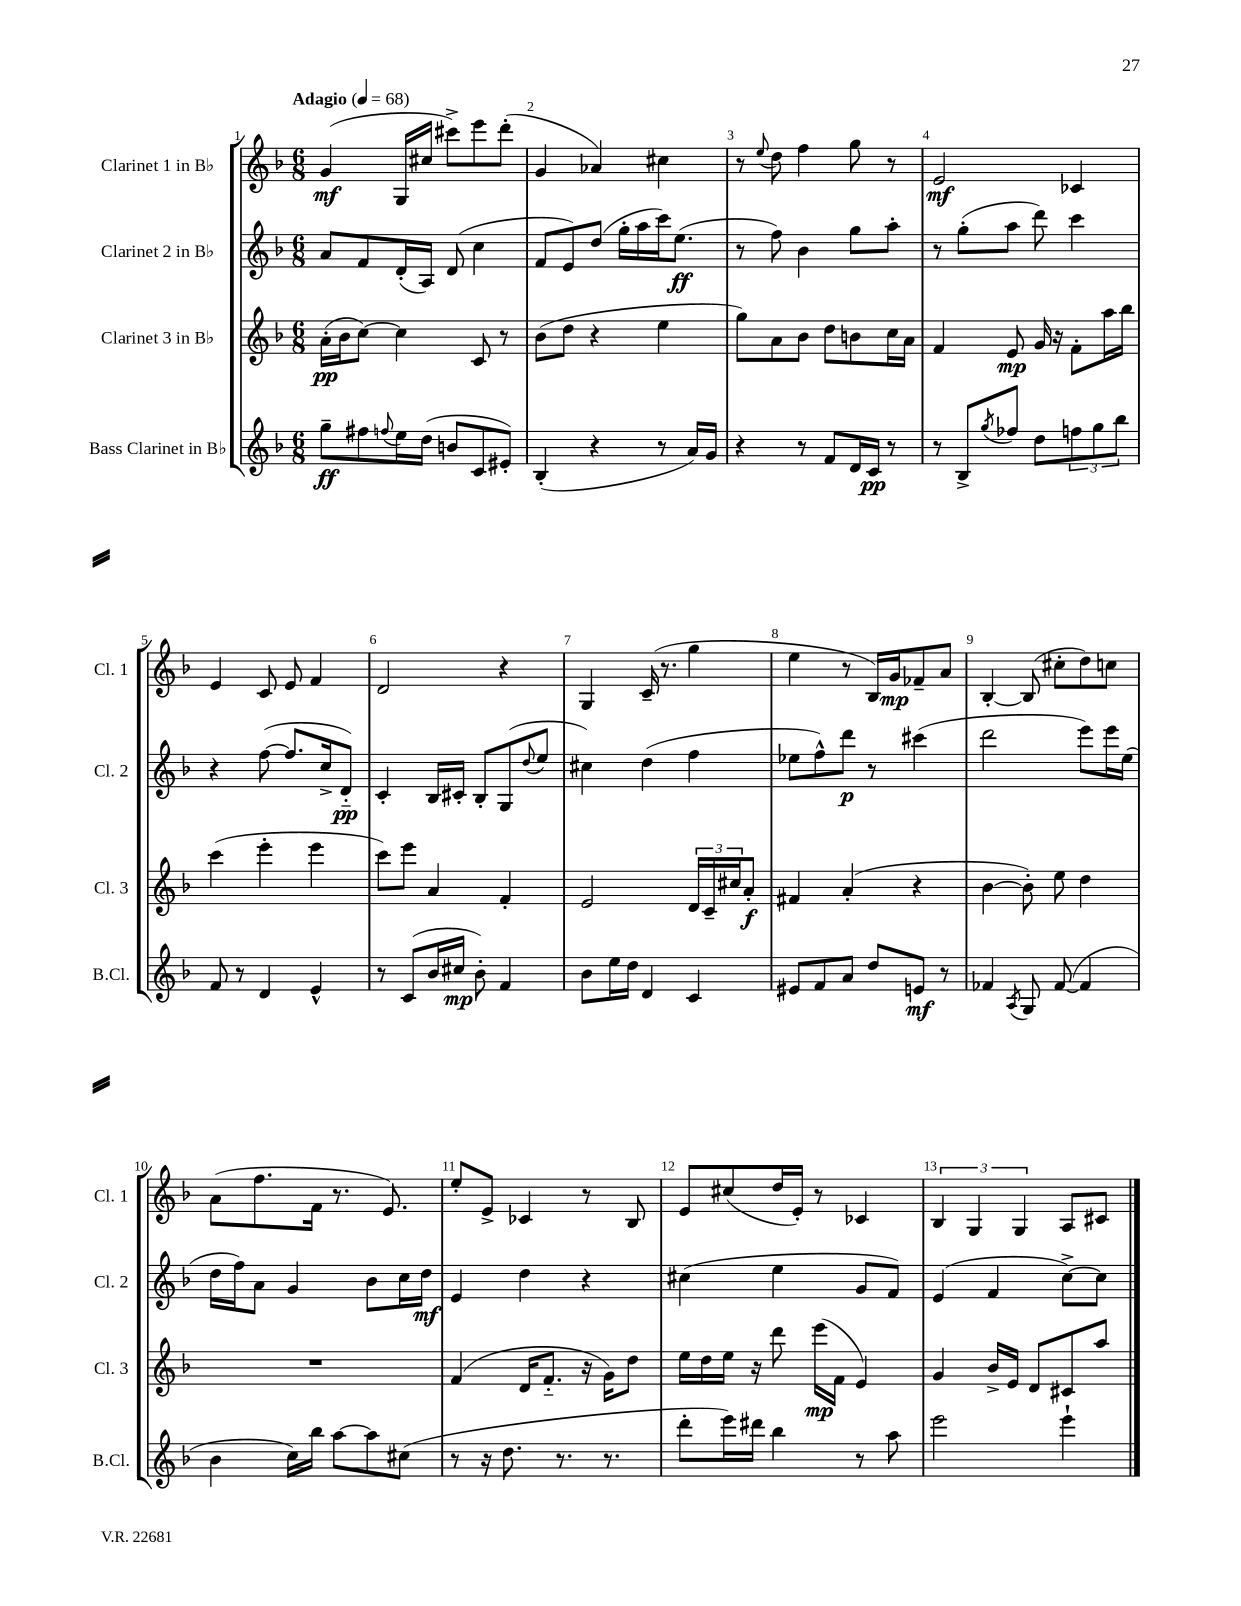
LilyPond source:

<<
\new StaffGroup <<
\new Staff = "s0" \with { instrumentName = "Clarinet 1 in Bb" shortInstrumentName = "Cl. 1" } {
    \clef treble \key f \major \numericTimeSignature \time 6/8 \tempo "Adagio" 4 = 68
    g'4\mf( g16 cis''16 cis'''8->) e'''8 d'''8-.( |
    g'4 aes'4) cis''4 |
    r8 \appoggiatura { e''8 } d''8 f''4 g''8 r8 |
    e'2\mf ces'4 |
    e'4 c'8 e'8 f'4 |
    d'2 r4 |
    g4 c'16--( r8. g''4 |
    e''4 r8 bes16) g'16\mp fes'8-- a'8 |
    bes4~-. bes8( cis''8-. d''8) c''8 |
    a'8( f''8. f'16 r8. e'8.) |
    e''8-. e'8-> ces'4 r8 bes8 |
    e'8 cis''8( d''16 e'16-.) r8 ces'4 |
    \tuplet 3/2 { bes4 g4 g4 } a8 cis'8 \bar "|." |
}
\new Staff = "s1" \with { instrumentName = "Clarinet 2 in Bb" shortInstrumentName = "Cl. 2" } {
    \clef treble \key f \major \numericTimeSignature \time 6/8
    a'8 f'8 d'16-.( a16) d'8( c''4 |
    f'8 e'8) d''8( g''16-. a''16 c'''16) e''8.\ff( |
    r8 f''8) bes'4 g''8 a''8-. |
    r8 g''8-.( a''8 d'''8) c'''4 |
    r4 f''8~( f''8. c''16-> d'8-_\pp) |
    c'4-. bes16 cis'16-. bes8-. g8( \appoggiatura { d''8 } e''8 |
    cis''4) d''4( f''4 |
    ees''8 f''8-^) d'''8\p r8 cis'''4( |
    d'''2 e'''8) e'''16 e''16( |
    d''16 f''16) a'8 g'4 bes'8 c''16 d''16\mf |
    e'4 d''4 r4 |
    cis''4( e''4 g'8 f'8) |
    e'4( f'4 c''8~->) c''8 \bar "|." |
}
\new Staff = "s2" \with { instrumentName = "Clarinet 3 in Bb" shortInstrumentName = "Cl. 3" } {
    \clef treble \key f \major \numericTimeSignature \time 6/8
    a'16-.\pp( bes'16 c''8~) c''4 c'8 r8 |
    bes'8( d''8 r4 e''4 |
    g''8) a'8 bes'8 d''8 b'8 c''16 a'16 |
    f'4 e'8\mp g'16 r16 f'8-. a''16 bes''16 |
    c'''4( e'''4-. e'''4 |
    c'''8) e'''8 a'4 f'4-. |
    e'2 \tuplet 3/2 { d'16 c'16-- cis''16 } a'8-.\f |
    fis'4 a'4-.( r4 |
    bes'4~ bes'8-.) e''8 d''4 |
    R2. |
    f'4( d'16 f'8.-_ r16 g'16) d''8 |
    e''16 d''16 e''16 r16 d'''8 e'''16\mp( f'16 e'4) |
    g'4 bes'16-> e'16 d'8 cis'8 a''8 \bar "|." |
}
\new Staff = "s3" \with { instrumentName = "Bass Clarinet in Bb" shortInstrumentName = "B.Cl." } {
    \clef treble \key f \major \numericTimeSignature \time 6/8
    g''8--\ff fis''8 \appoggiatura { f''8 } e''16 d''16( b'8 c'8 eis'8-.) |
    bes4-.( r4 r8 a'16) g'16 |
    r4 r8 f'8 d'16 c'16\pp r8 |
    r8 bes8-> \acciaccatura { g''8 } fes''8 d''8 \tuplet 3/2 { f''8 g''8 bes''8 } |
    f'8 r8 d'4 e'4-^ |
    r8 c'8( bes'16 cis''16\mp bes'8-.) f'4 |
    bes'8 e''16 d''16 d'4 c'4 |
    eis'8 f'8 a'8 d''8 e'8\mf r8 |
    fes'4 \acciaccatura { a8 } g8 fes'8~( fes'4 |
    bes'4 c''16) bes''16 a''8~ a''8 cis''8( |
    r8 r16 d''8. r8. r8. |
    d'''8-. e'''16) dis'''16 bes''4 r8 a''8 |
    e'''2 e'''4-! \bar "|." |
}
>>
>>
\layout { \context { \Score \override BarNumber.break-visibility = ##(#f #t #t) barNumberVisibility = #all-bar-numbers-visible } }
